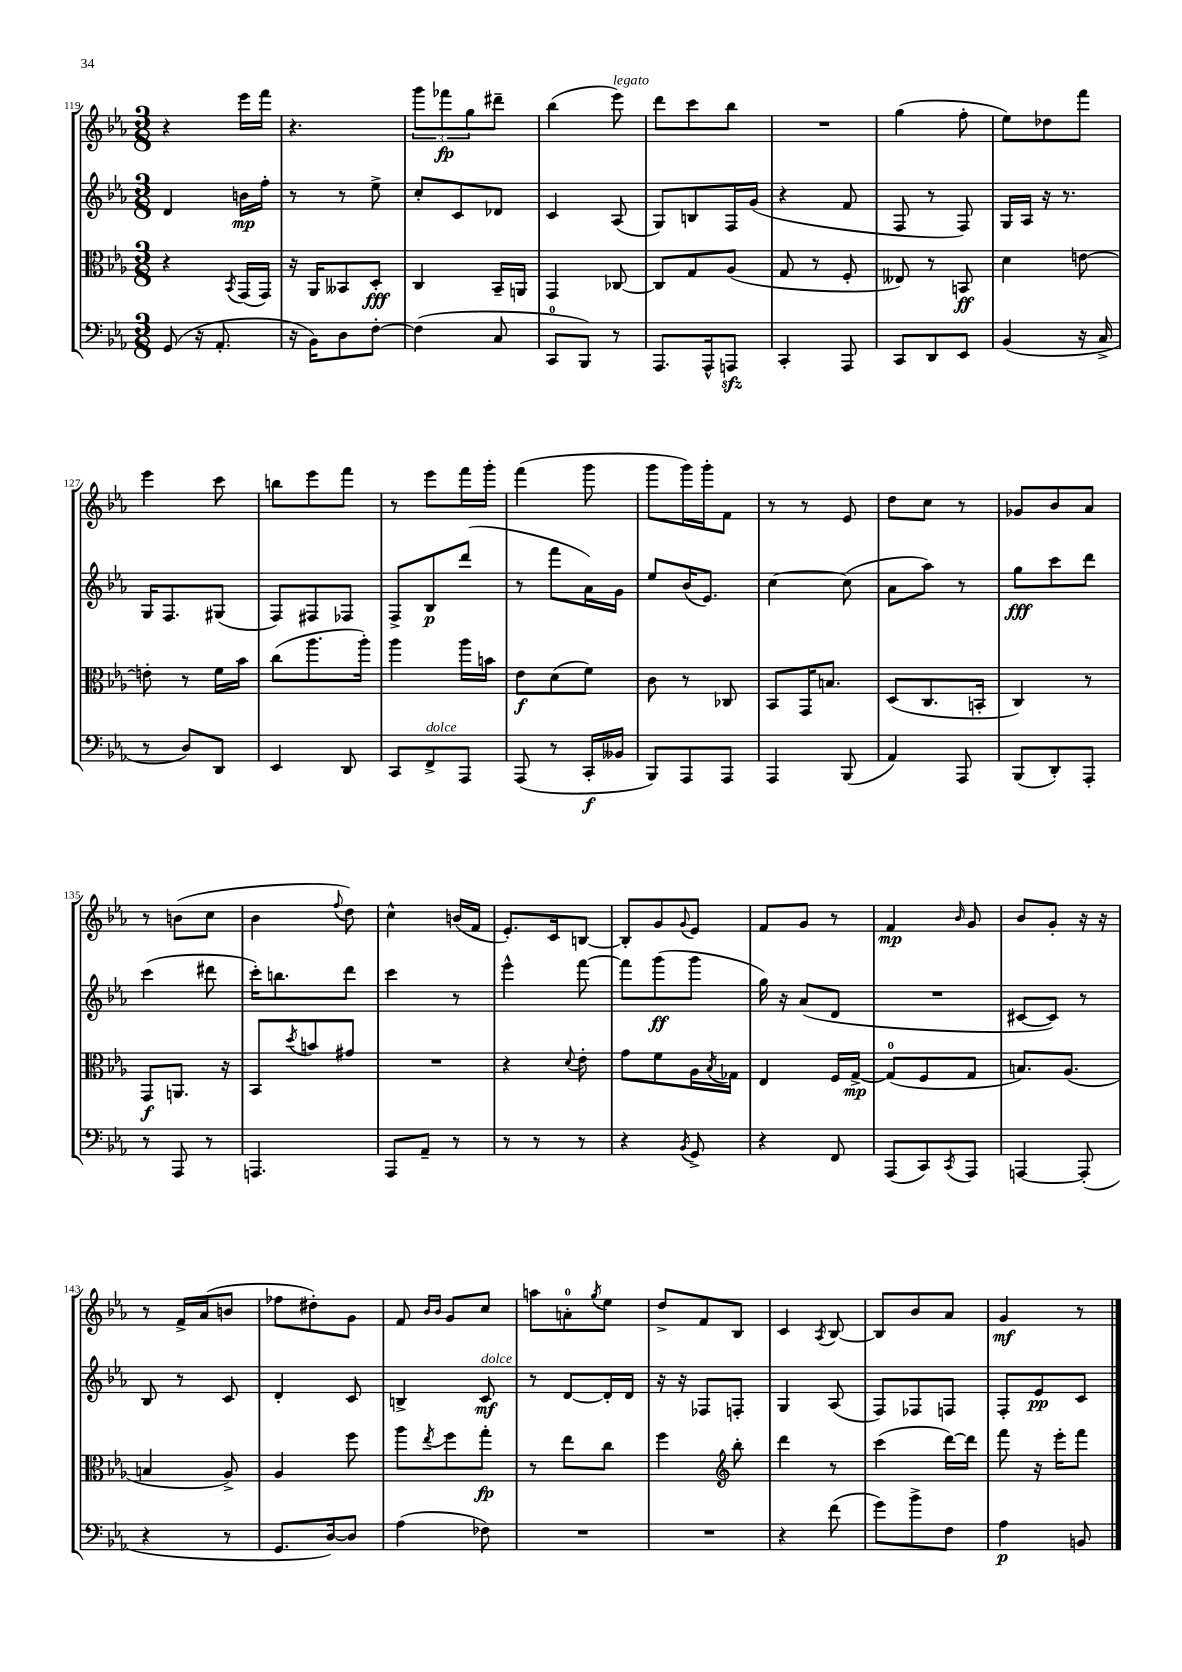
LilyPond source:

<<
\new StaffGroup <<
\new Staff = "s0" {
    \clef treble \key ees \major \numericTimeSignature \time 3/8
    r4 ees'''16 f'''16 |
    r4. |
    \tuplet 3/2 { g'''8 fes'''8\fp g''8 } dis'''8-- |
    bes''4( ees'''8^\markup { \italic "legato" }) |
    d'''8 c'''8 bes''8 |
    R4. |
    g''4( f''8-. |
    ees''8) des''8 f'''8 |
    ees'''4 c'''8 |
    b''8 ees'''8 f'''8 |
    r8 ees'''8 f'''16 g'''16-. |
    f'''4( g'''8 |
    g'''8 g'''16) g'''16-. f'8 |
    r8 r8 ees'8 |
    d''8 c''8 r8 |
    ges'8 bes'8 aes'8 |
    r8 b'8( c''8 |
    bes'4 \appoggiatura { f''8 } d''8) |
    c''4-^ b'16( f'16 |
    ees'8.-.) c'16 b8~ |
    b8-. g'8 \appoggiatura { g'8 } ees'8 |
    f'8 g'8 r8 |
    f'4\mp \grace { bes'16 } g'8 |
    bes'8 g'8-. r16 r16 |
    r8 f'16-> aes'16( b'8 |
    fes''8 dis''8-.) g'8 |
    f'8 \grace { bes'16 bes'16 } g'8 c''8 |
    a''8 a'8-0-. \acciaccatura { g''8 } ees''8 |
    d''8-> f'8 bes8 |
    c'4 \acciaccatura { aes8 } bes8~ |
    bes8 bes'8 aes'8 |
    g'4\mf r8 \bar "|." |
}
\new Staff = "s1" {
    \clef treble \key ees \major \numericTimeSignature \time 3/8
    d'4 b'16\mp f''16-. |
    r8 r8 ees''8-> |
    c''8-. c'8 des'8 |
    c'4 aes8( |
    g8) b8 f16 g'16( |
    r4 f'8 |
    f8 r8 f8) |
    g16 aes16 r16 r8. |
    g16 f8. gis8( |
    f8) fis8 fes8 |
    f8-> bes8\p d'''8( |
    r8 f'''8 aes'16) g'16 |
    ees''8 bes'16( ees'8.) |
    c''4~ c''8( |
    aes'8 aes''8) r8 |
    g''8\fff c'''8 d'''8 |
    c'''4( dis'''8 |
    c'''16-.) b''8. d'''8 |
    c'''4 r8 |
    ees'''4-^ f'''8~ |
    f'''8 g'''8\ff( g'''8 |
    g''16) r16 aes'8( d'8 |
    R4. |
    cis'8~ cis'8) r8 |
    bes8 r8 c'8 |
    d'4-. c'8 |
    b4-> c'8\mf^\markup { \italic "dolce" } |
    r8 d'8~ d'16-. d'16 |
    r16 r16 fes8 f8-. |
    g4 aes8( |
    f8) fes8 f8 |
    f8-. ees'8\pp c'8 \bar "|." |
}
\new Staff = "s2" {
    \clef alto \key ees \major \numericTimeSignature \time 3/8
    r4 \acciaccatura { bes,8 } g,16( g,16) |
    r16 aes,16 beses,8 d8-.\fff |
    c4 bes,16-- a,16 |
    g,4 ces8~ |
    ces8 g8 aes8( |
    g8 r8 f8-. |
    eeses8) r8 b,8\ff |
    d'4 e'8~ |
    e'8-. r8 f'16 bes'16 |
    c''8( aes''8. aes''16-.) |
    aes''4 aes''16 b'16 |
    ees'8\f d'8( f'8) |
    c'8 r8 ces8 |
    bes,8 g,16 b8. |
    d8( c8. b,16-. |
    c4) r8 |
    g,8\f a,8. r16 |
    bes,8 \acciaccatura { d''8 } b'8 gis'8 |
    R4. |
    r4 \appoggiatura { d'8 } ees'8-. |
    g'8 f'8 aes16 \acciaccatura { bes8 } ges16 |
    ees4 f16 g16~->\mp |
    g8-0( f8 g8 |
    b8.) aes8.( |
    b4 aes8->) |
    aes4 f''8 |
    aes''8 \acciaccatura { ees''8 } f''8 g''8-.\fp |
    r8 ees''8 c''8 |
    f''4 \clef treble bes''8-. |
    d'''4 r8 |
    c'''4( d'''16~) d'''16 |
    f'''8 r16 ees'''16-. f'''8 \bar "|." |
}
\new Staff = "s3" {
    \clef bass \key ees \major \numericTimeSignature \time 3/8
    g,8( r16 aes,8.-. |
    r16 bes,16) d8 f8~-. |
    f4( c8 |
    c,8-0 bes,,8) r8 |
    aes,,8. aes,,16-^ a,,8\sfz |
    c,4-. aes,,8 |
    c,8 d,8 ees,8 |
    bes,4( r16 c16-> |
    r8 d8) d,8 |
    ees,4 d,8 |
    c,8 f,8->^\markup { \italic "dolce" } aes,,8 |
    aes,,8( r8 c,16-.\f beses,16 |
    bes,,8) aes,,8 aes,,8 |
    aes,,4 bes,,8( |
    aes,4) aes,,8 |
    bes,,8( d,8-.) aes,,8-. |
    r8 aes,,8 r8 |
    a,,4. |
    aes,,8 aes,8-- r8 |
    r8 r8 r8 |
    r4 \acciaccatura { bes,8 } g,8-> |
    r4 f,8 |
    aes,,8( c,8) \acciaccatura { c,8 } aes,,8 |
    a,,4~ a,,8-.( |
    r4 r8 |
    g,8. d16~) d8 |
    aes4( fes8) |
    R4. |
    R4. |
    r4 f'8( |
    g'8) bes'8-> f8 |
    aes4\p b,8 \bar "|." |
}
>>
>>
\layout { \context { \Score currentBarNumber = #119 } }
